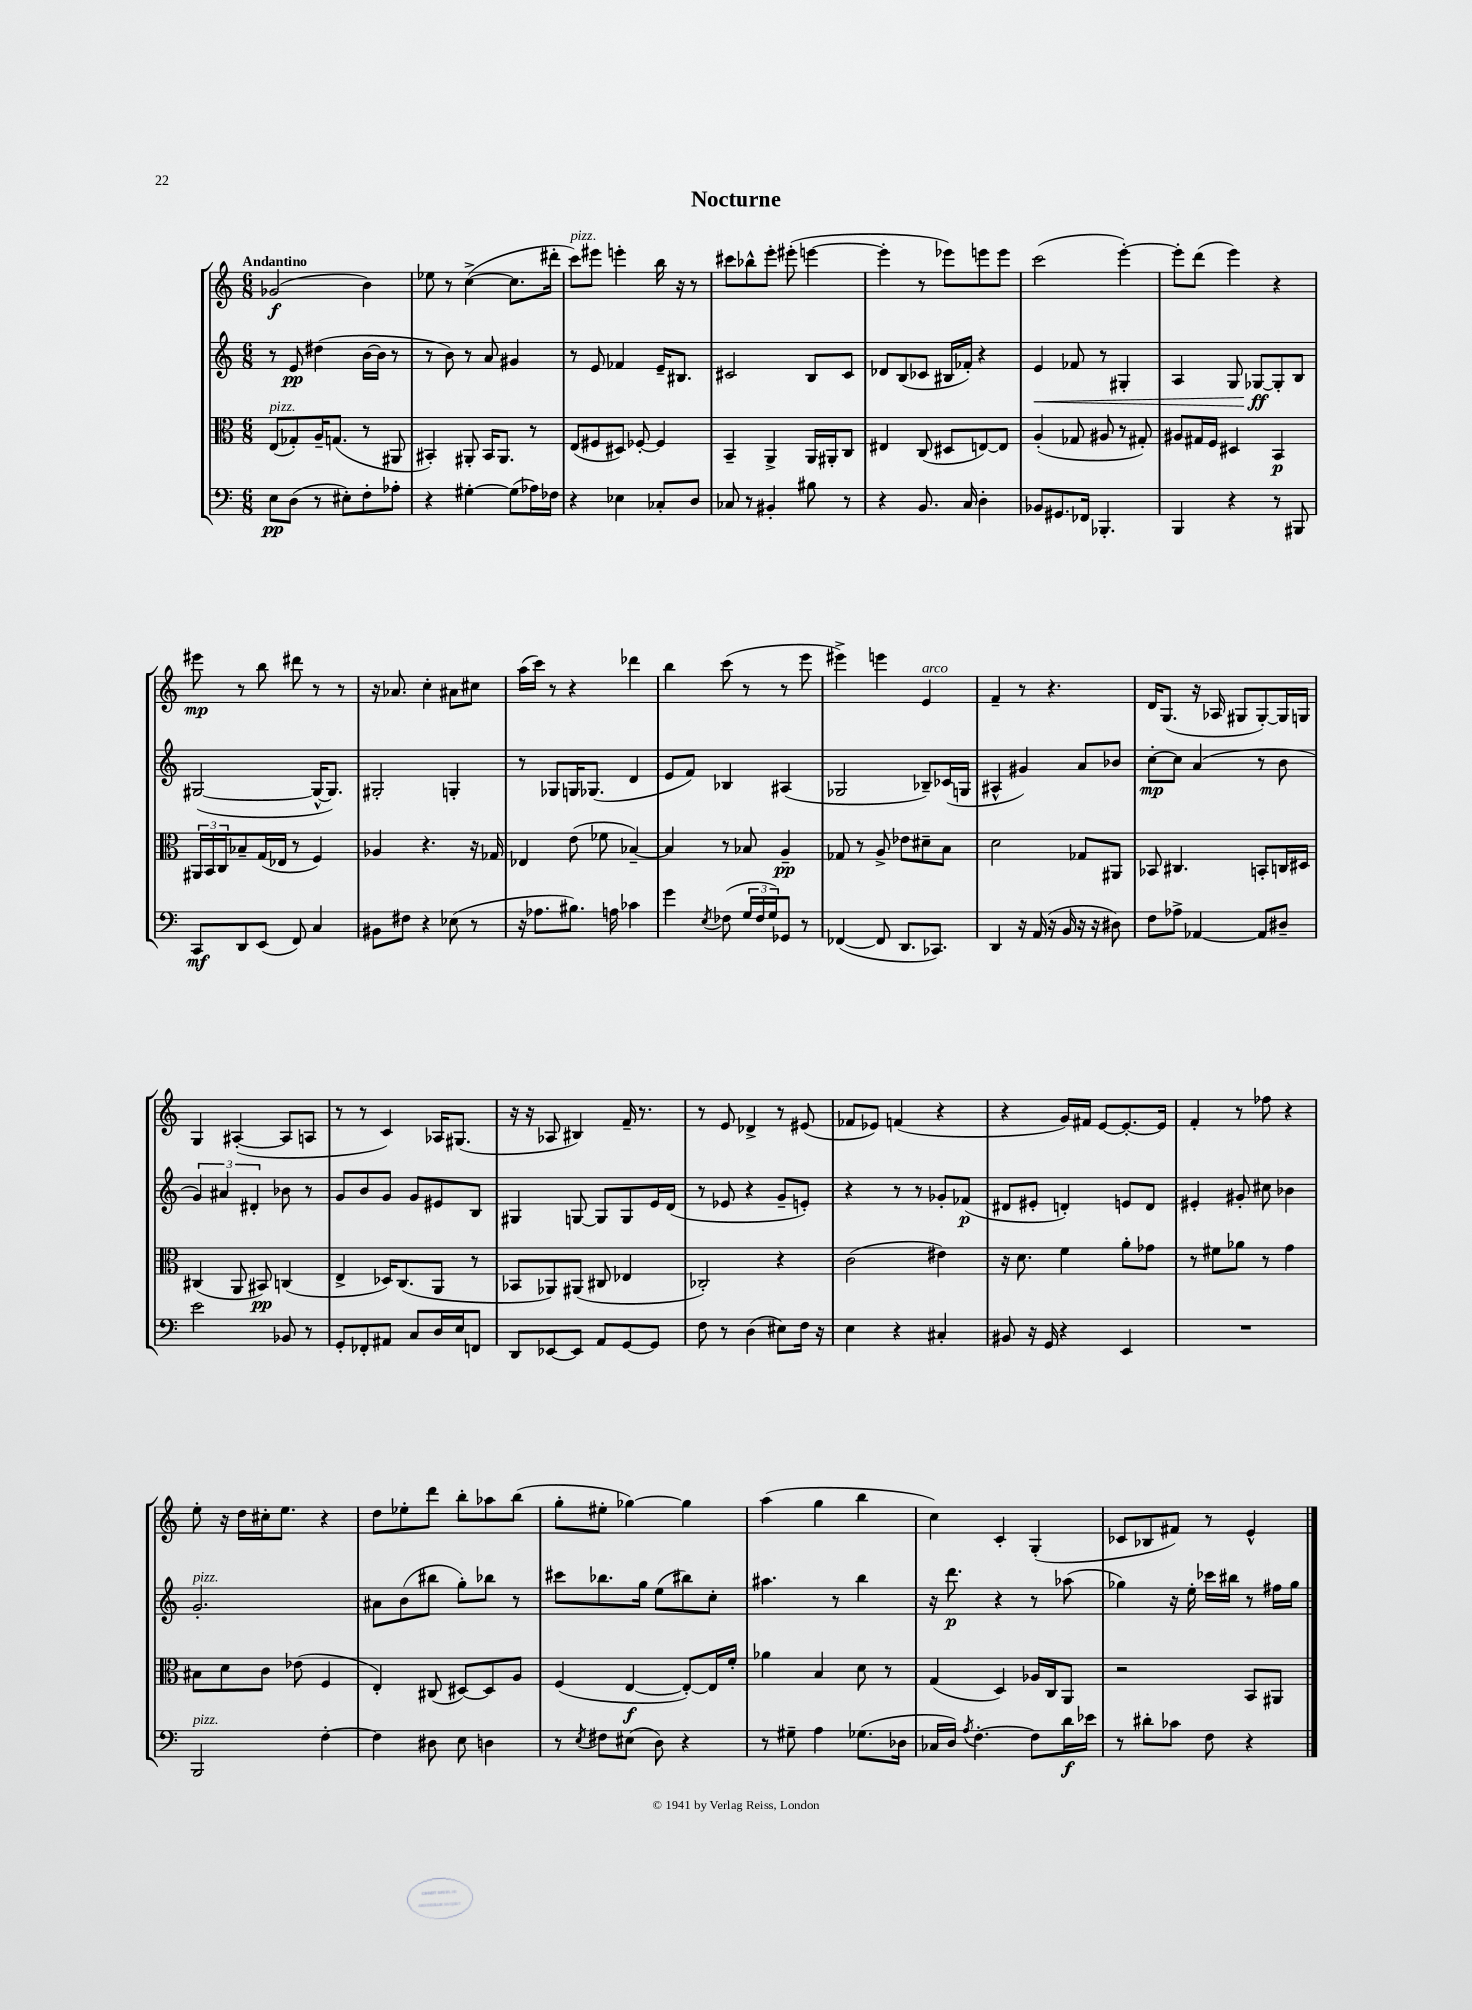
\header { title = "Nocturne" }
<<
\new StaffGroup <<
\new Staff = "s0" {
    \clef treble \key c \major \numericTimeSignature \time 6/8 \tempo "Andantino"
    ges'2\f( b'4) |
    ees''8 r8 c''4~->( c''8. dis'''16-. |
    c'''8^\markup { \italic "pizz." }) eis'''8 e'''4-. b''16 r16 r8 |
    cis'''8 bes''8-^ e'''8-. eis'''8-.( e'''4~ |
    e'''4-. r8 ees'''8) e'''8 e'''8 |
    c'''2( e'''4~-.) |
    e'''8-. d'''8( e'''4) r4 |
    eis'''8\mp r8 b''8 dis'''8 r8 r8 |
    r16 aes'8. c''4-. ais'8 cis''8 |
    a''16( c'''16) r8 r4 des'''4 |
    b''4 c'''8( r8 r8 e'''8 |
    eis'''4->) e'''4 e'4^\markup { \italic "arco" } |
    f'4-- r8 r4. |
    d'16 g8.( r16 aes16 gis8 gis8~-.) gis16 g16 |
    g4 ais4~-.( ais8 a8 |
    r8 r8 c'4) aes16 gis8.( |
    r16 r16 aes8 bis4) f'16-- r8. |
    r8 e'8 des'4-> r8 eis'8( |
    fes'8 ees'8) f'4( r4 |
    r4 g'16) fis'16 e'8~ e'8.~-. e'16 |
    f'4-. r8 fes''8 r4 |
    e''8-. r16 d''16 cis''16-. e''8. r4 |
    d''8 ees''8-. d'''8 b''8-. aes''8 b''8( |
    g''8-. eis''8-. ges''4~) ges''4 |
    a''4( g''4 b''4 |
    c''4) c'4-. g4-.( |
    ces'8 bes8 fis'8) r8 e'4-^ \bar "|." |
}
\new Staff = "s1" {
    \clef treble \key c \major \numericTimeSignature \time 6/8
    r8 e'8\pp dis''4( b'16~ b'16 r8 |
    r8 b'8) r8 a'8 gis'4 |
    r8 e'8 fes'4 e'16-- bis8. |
    cis'2 b8 cis'8 |
    des'8 b8( ces'8 bis16 fes'16-.) r4 |
    e'4\< fes'8 r8 gis4-. |
    a4 g8 ges8~\ff\! ges8-. b8 |
    gis2~( gis16~-^ gis8.) |
    gis2-. g4-. |
    r8 ges8 g16 ges8.( d'4 |
    e'8 f'8) bes4 ais4( |
    ges2 bes8--) ces'16( g16 |
    ais4-^ gis'4) a'8 bes'8 |
    c''8~-.\mp c''8 a'4( r8 b'8 |
    \tuplet 3/2 { g'4) ais'4 dis'4-. } bes'8 r8 |
    g'8 b'8 g'8 g'8 eis'8 b8 |
    gis4 g8~ g8 g8 e'16 d'16( |
    r8 ees'8 r4 g'8-- e'8-.) |
    r4 r8 r8 ges'8-. fes'8\p( |
    dis'8 eis'8-. d'4-.) e'8 d'8 |
    eis'4-. gis'8-. cis''8 bes'4 |
    g'2.-.^\markup { \italic "pizz." } |
    ais'8 b'8( bis''8 g''8-.) bes''8 r8 |
    cis'''8 bes''8. g''16 e''8( bis''8) c''8-. |
    ais''4. r8 b''4 |
    r16 d'''8.\p r4 r8 aes''8( |
    ges''4) r16 e''16-. ces'''16 bis''16 r8 fis''16 ges''16 \bar "|." |
}
\new Staff = "s2" {
    \clef alto \key c \major \numericTimeSignature \time 6/8
    e8^\markup { \italic "pizz." }( ges8-.) a16-- g8.( r8 ais,8 |
    bis,4-.) ais,8-. bis,16 ais,8. r8 |
    e8( fis8 dis8) fes8~-. fes4 |
    b,4-- a,4-> a,16 ais,16-. c8 |
    eis4 c8( dis8 e8~) e8 |
    a4-.( ges8 ais8 r8 gis8-.) |
    ais8 gis16 f16 dis4 b,4\p |
    \tuplet 3/2 { ais,16 b,16 c16 } bes8-- g16( ees16 r8 f4) |
    aes4 r4. r16 ges16 |
    ees4 e'8( fes'8 bes4~--) |
    bes4 r8 bes8 a4--\pp |
    ges8 r8 a8-> ees'8 dis'8-- b8 |
    d'2 ges8 ais,8 |
    bes,8 cis4. b,8-. c16 dis16 |
    cis4( a,8 bis,8\pp) c4( |
    e4-> des16) c8.( a,8 r8 |
    bes,8 aes,8) ais,8( cis8 ees4 |
    ces2-.) r4 |
    c'2( eis'4) |
    r16 d'8. f'4 a'8-. ges'8 |
    r8 fis'8 aes'8 r8 g'4 |
    bis8 d'8 c'8 ees'8( f4 |
    e4-.) cis8( dis8~) dis8 a8 |
    f4( e4~\f e8~-.) e16 f'16-. |
    aes'4 b4 d'8 r8 |
    g4( d4) aes16 c16 a,8 |
    r2 b,8 ais,8 \bar "|." |
}
\new Staff = "s3" {
    \clef bass \key c \major \numericTimeSignature \time 6/8
    e8\pp d8( r8 eis8-.) f8-. aes8-. |
    r4 gis4~-. gis8( aes16) fes16 |
    r4 ees4 ces8-. d8 |
    ces8 r8 bis,4-. bis8 r8 |
    r4 b,8. c16 d4-. |
    bes,8 gis,8. fes,16 bes,,4.-. |
    b,,4 r4 r8 bis,,8 |
    c,8\mf d,8 e,8( f,8) c4 |
    bis,8 fis8 r4 ees8( r8 |
    r16 aes8. bis8.) a16 ces'4 |
    g'4 \acciaccatura { e8 } fes8( \tuplet 3/2 { g16 fes16 g16) } ges,8 r8 |
    fes,4~( fes,8 d,8. ces,8.) |
    d,4 r16 a,16( r16 b,16 r16 r16 dis8) |
    f8 aes8-> aes,4~ aes,8 dis8-- |
    e'2 bes,8 r8 |
    g,8-. fes,8-. ais,8 c8 d16 e16 f,8 |
    d,8 ees,8~ ees,8 a,8 g,8~ g,8 |
    f8 r8 d4( eis8) f16 r16 |
    e4 r4 cis4-. |
    bis,8 r16 g,16 r4 e,4 |
    R2. |
    b,,2^\markup { \italic "pizz." } f4~-. |
    f4 dis8 e8 d4 |
    r8 \acciaccatura { e8 } fis8 eis8( d8) r4 |
    r8 gis8-- a4 ges8.( des16 |
    ces16 d16) \acciaccatura { a8 } f4.~-. f8 d'16\f ees'16 |
    r8 dis'8-. ces'8 f8 r4 \bar "|." |
}
>>
>>
\layout { \context { \Score \remove "Bar_number_engraver" } }
